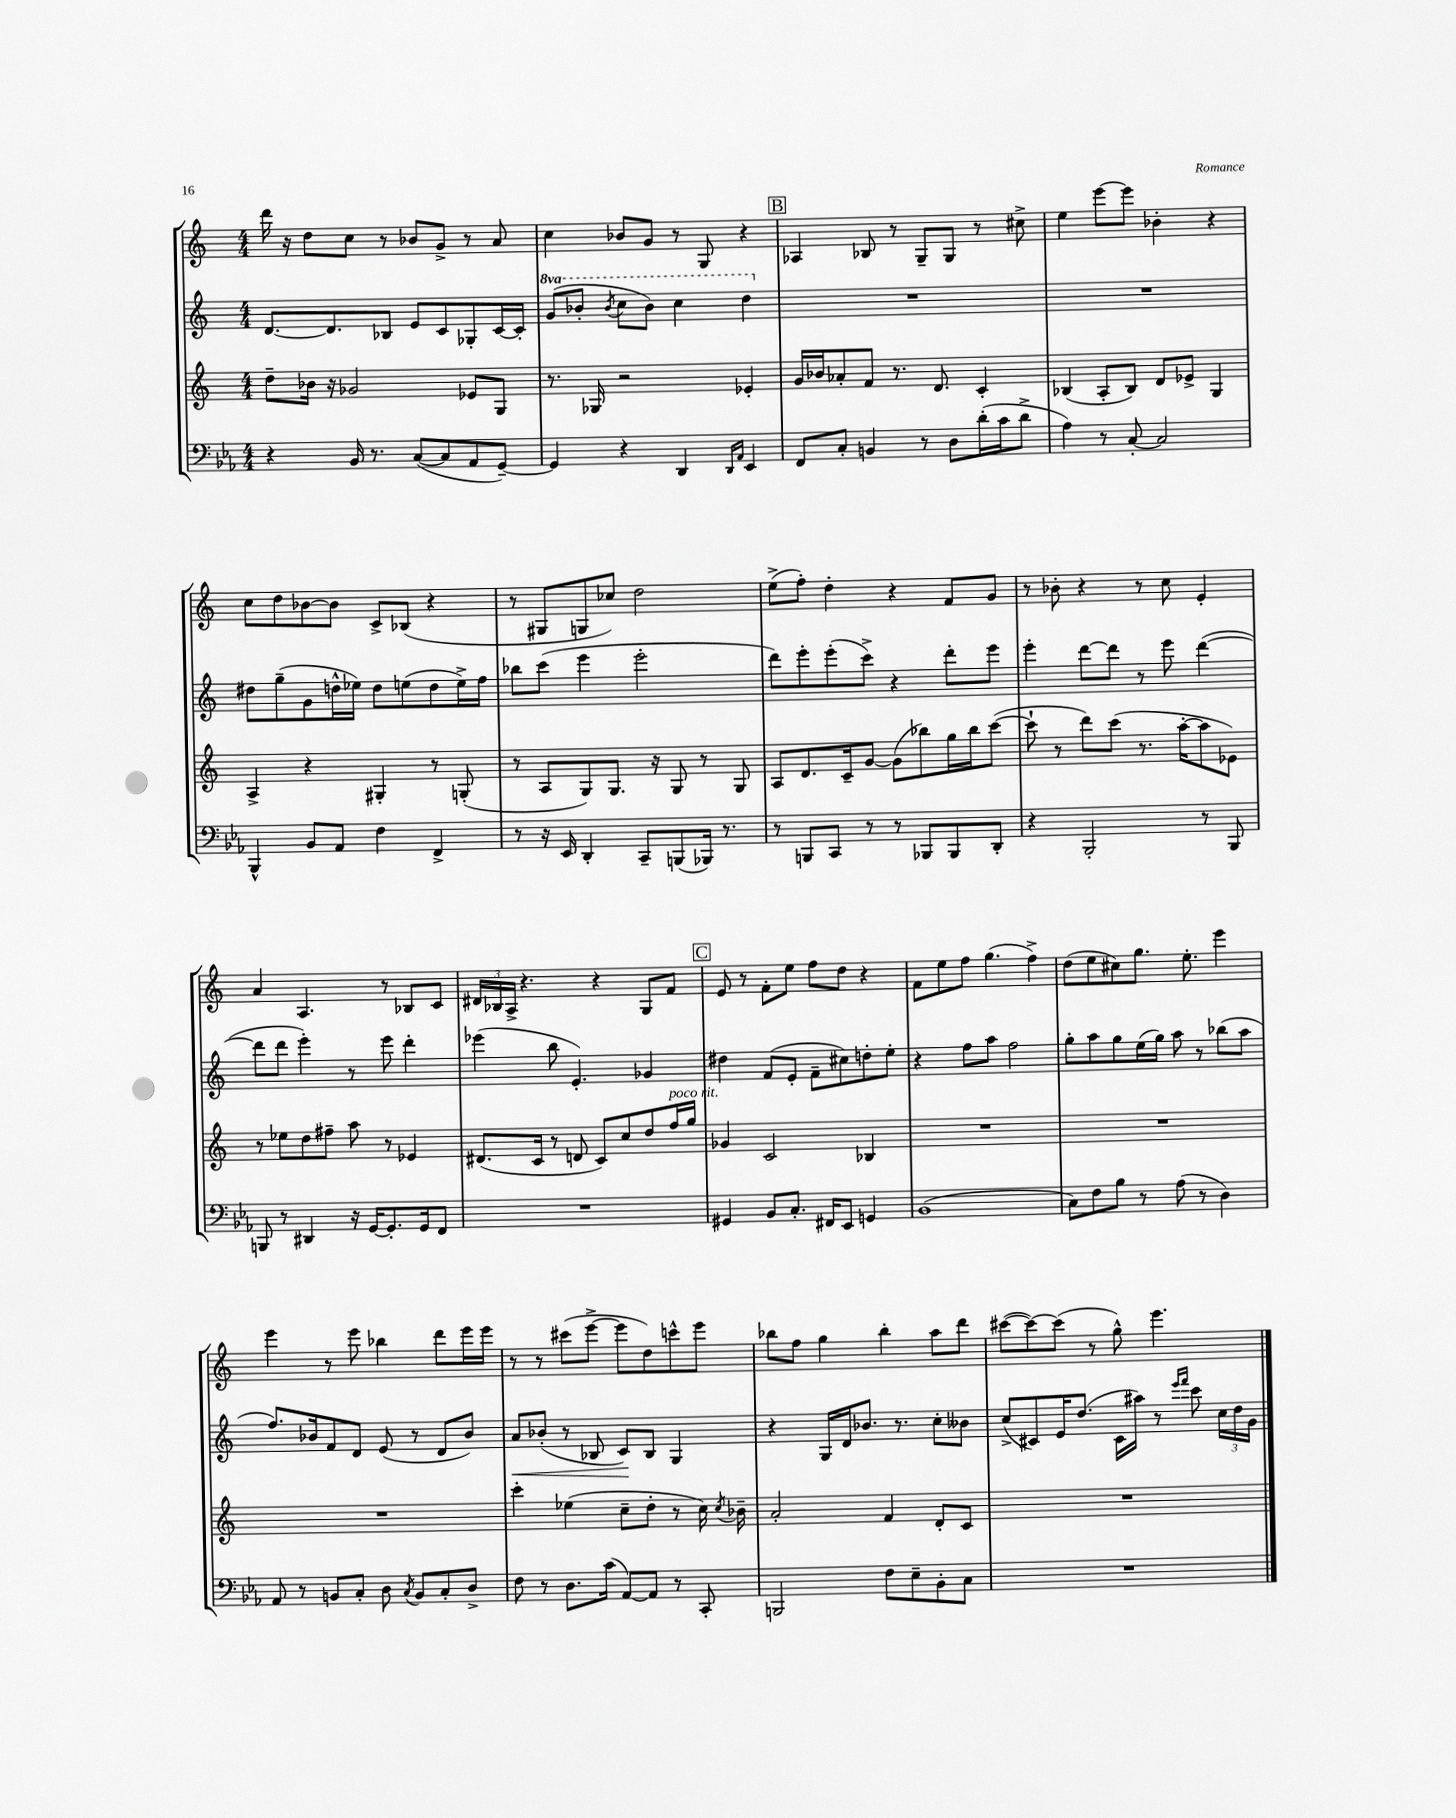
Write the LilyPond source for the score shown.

<<
\new StaffGroup <<
\new Staff = "s0" {
    \clef treble \key c \major \numericTimeSignature \time 4/4
    \autoBeamOff d'''16 r16 d''8[ c''8] r8 bes'8[ g'8]-> r8 a'8 |
    c''4 bes'8[ g'8] r8 g8 r4 |
    \mark \markup { \box "B" } aes4 bes8 r8 g8[-- g8] r8 cis''8-> |
    e''4 e'''8[~ e'''8] bes'4-. r4 |
    c''8[ d''8 bes'8~ bes'8] c'8[-> bes8]( r4 |
    r8 gis8[ g8 ces''8]) d''2 |
    e''8[->( f''8]-.) d''4-. r4 f'8[ g'8] |
    r8 bes'8-. r4 r8 c''8 e'4-. |
    a'4 a4. r8 bes8[ c'8] |
    \tuplet 3/2 { dis'16[ bes16 a16]-> } r4. r4 g8[ f'8] |
    \mark \markup { \box "C" } e'8 r8 f'8[-. e''8] f''8[ d''8] r4 |
    f'8[ e''8 f''8] g''4.( f''4->) |
    d''8[( e''8 cis''8) g''8.] e''8.-. e'''4 |
    e'''4 r8 e'''8 bes''4 d'''8[ e'''16 e'''16] |
    r8 r8 cis'''8[( e'''8]~-> e'''8[ d''8) c'''8-^ e'''8] |
    bes''8[ f''8] g''4 bes''4-. a''8[ d'''8] |
    cis'''8[~( cis'''8~) cis'''8]( r8 g''8-^) e'''4. \bar "|." |
}
\new Staff = "s1" {
    \clef treble \key c \major \numericTimeSignature \time 4/4 \set Staff.ottavationMarkups = #ottavation-simple-ordinals
    \autoBeamOff d'8.[~ d'8. bes8] e'8[ c'8 ges8-. c'16~ c'16]-. |
    \ottava #1 g''8[( bes''8]-. \acciaccatura { bes''8 } c'''8[ bes''8]) c'''4 d'''4 \ottava #0 |
    \mark \markup { \box "B" } R1 |
    R1 |
    dis''8[ g''8--( g'8 d''16-^ ees''16]) d''8[ e''8( d''8 e''16->) f''16] |
    bes''8[ c'''8]( e'''4 e'''2-. |
    d'''8[) e'''8-. e'''8-.( c'''8]->) r4 d'''8[-. e'''8] |
    e'''4-. d'''8[~ d'''8] r8 e'''8 d'''4~( |
    d'''8[ d'''8] e'''4-.) r8 e'''8 d'''4-. |
    ees'''4( b''8 e'4.-.) ges'4 |
    \mark \markup { \box "C" } dis''4 f'8[( e'8]-. f'8[-- cis''8) d''8-. e''8]-. |
    r4 f''8[ a''8] f''2 |
    g''8[-. a''8 g''8 e''16( g''16]) a''8 r8 bes''8[( a''8] |
    f''8.[) bes'16 f'8 d'8] e'8( r8 d'8[ bes'8]) |
    a'8[\< bes'8]-.( r8 bes8 c'8[\!) bes8] g4 |
    r4 g16[ d'16 bes'8.] r8. c''8[-. beses'8] |
    c''8[->( cis'8) e'16 d''8.]( cis'16[ ais''16]) r8 \grace { e'''16[ f'''16] } c'''8 \tuplet 3/2 { c''16[ d''16 g'16] } \bar "|." |
}
\new Staff = "s2" {
    \clef treble \key c \major \numericTimeSignature \time 4/4
    \autoBeamOff d''8[-- bes'16] r16 ges'2 ees'8[ g8] |
    r8. ges16 r2 ees'4-. |
    \mark \markup { \box "B" } g'16[ bes'16 aes'8-. f'8] r8. d'8. c'4-. |
    bes4( a8[-. bes8]) d'8[ ees'8]-> g4 |
    a4-> r4 gis4-. r8 g8-.( |
    r8 a8[ g8) g8.] r16 g8 r8 g8 |
    a8[ d'8. c'16-- g'8]~ g'8[( bes''8) g''16 bes''16 c'''8]~( |
    c'''8-! r8 d'''8[) c'''8]( r8. a''16[~-. a''8 ees'8]) |
    r8 ees''8[ d''8 fis''8]-- a''8 r8 ees'4 |
    dis'8.[( c'16] r8 d'8 c'8[) c''8 d''8 f''16^\markup { \italic "poco rit." } g''16] |
    \mark \markup { \box "C" } ges'4 c'2 bes4 |
    R1 |
    R1 |
    R1 |
    c'''4-. ees''4( c''8[-- d''8]-. r8 c''16) \acciaccatura { c''8 } bes'16-- |
    a'2-. f'4 d'8[-. c'8] |
    R1 \bar "|." |
}
\new Staff = "s3" {
    \clef bass \key ees \major \numericTimeSignature \time 4/4
    \autoBeamOff r4 bes,16 r8. c8[~( c8 aes,8 g,8]~--) |
    g,4 r4 d,4 \grace { d,16[ aes,16] } ees,4 |
    \mark \markup { \box "B" } f,8[ c8]-. b,4 r8 d8[ d'16-.( c'16 d'8]-> |
    aes4) r8 c8~-. c2 |
    bes,,4-^ bes,8[ aes,8] f4 f,4-> |
    r8 r16 ees,16 d,4-. c,8[-- b,,8( bes,,16]) r8. |
    r8 b,,8[ c,8] r8 r8 bes,,8[ bes,,8 d,8]-. |
    r4 bes,,2-. r8 bes,,8 |
    b,,8 r8 dis,4 r16 g,16[~ g,8.-. g,16 f,8] |
    R1 |
    \mark \markup { \box "C" } gis,4 bes,8[ c8.]-. fis,16[ ees,8] g,4 |
    bes,1( |
    c8[) f8 bes8] r8 aes8( r8 d4) |
    aes,8 r8 b,8[ c8]-. d8 \acciaccatura { c8 } b,8[ c8-. d8]-> |
    f8 r8 d8.[ c'16]( aes,8[~) aes,8] r8 c,8-. |
    b,,2 f8[ ees8-- bes,8-. c8] |
    R1 \bar "|." |
}
>>
>>
\layout { \context { \Score \remove "Bar_number_engraver" } }
